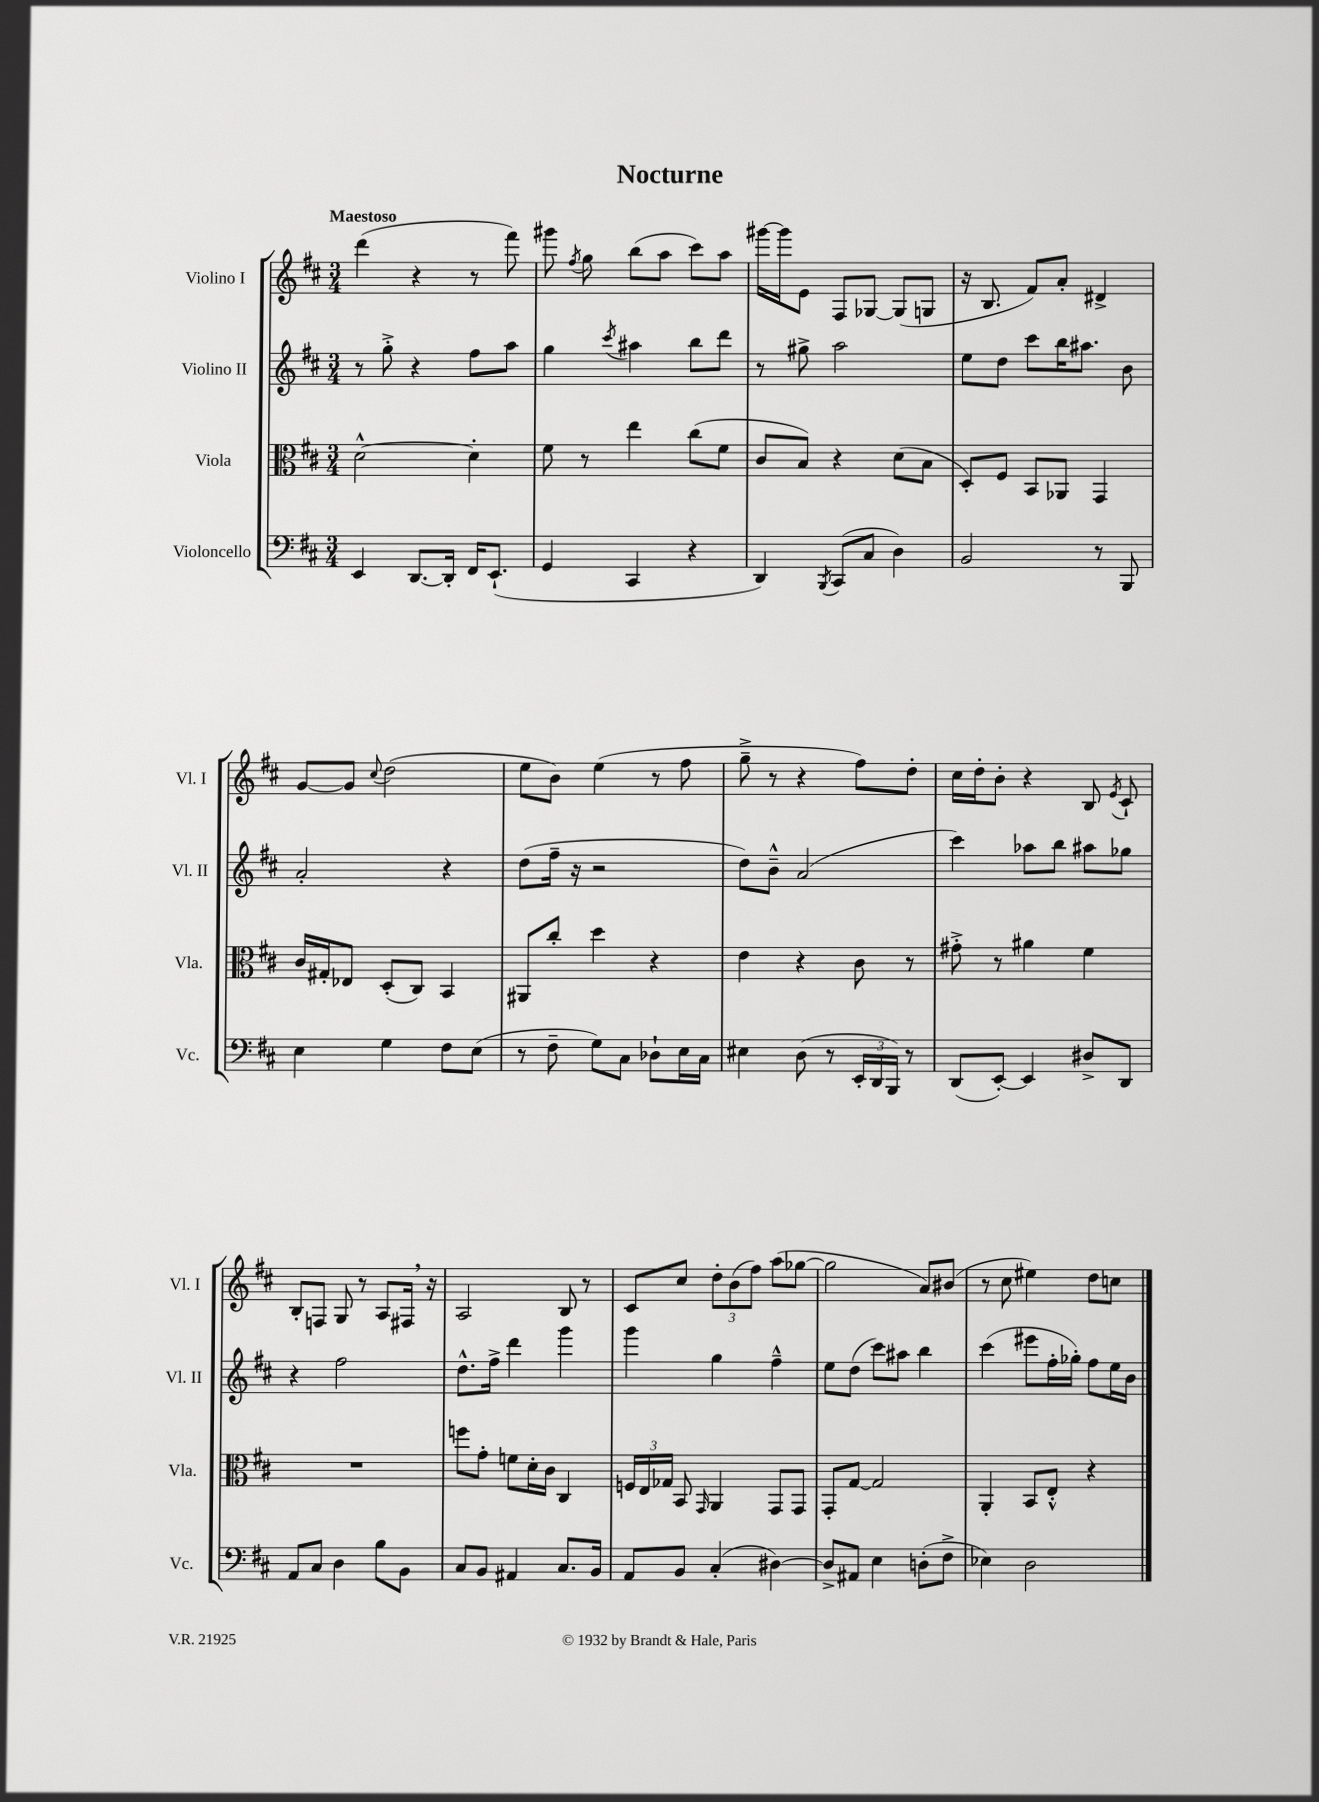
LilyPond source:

\header { title = "Nocturne" }
<<
\new StaffGroup <<
\new Staff = "s0" \with { instrumentName = "Violino I" shortInstrumentName = "Vl. I" } {
    \clef treble \key d \major \numericTimeSignature \time 3/4 \tempo "Maestoso"
    \autoBeamOff d'''4( r4 r8 fis'''8) |
    gis'''8 \acciaccatura { fis''8 } g''8 b''8[( a''8] cis'''8[) a''8] |
    gis'''16[~ gis'''16 e'8] fis8[ ges8]~ ges8[( g8] |
    r16 b8. fis'8[) a'8]-. dis'4-> |
    g'8[~ g'8] \appoggiatura { cis''8 } d''2( |
    e''8[ b'8]) e''4( r8 fis''8 |
    g''8---> r8 r4 fis''8[) d''8]-. |
    cis''16[ d''16-. b'8]-. r4 b8 \acciaccatura { e'8 } cis'8-! |
    b8[-. f8] g8 r8 a8[ fis16] \breathe r16 |
    a2 b8 r8 |
    cis'8[ cis''8] \tuplet 3/2 { d''8[-. b'8( fis''8]) } a''8[( ges''8]~ |
    ges''2 a'8[) bis'8]( |
    r8 cis''8 eis''4) d''8[ c''8] \bar "|." |
}
\new Staff = "s1" \with { instrumentName = "Violino II" shortInstrumentName = "Vl. II" } {
    \clef treble \key d \major \numericTimeSignature \time 3/4
    \autoBeamOff r8 g''8-.-> r4 fis''8[ a''8] |
    g''4 \acciaccatura { cis'''8 } ais''4 b''8[ d'''8] |
    r8 gis''8-> a''2 |
    e''8[ d''8] cis'''8[ b''16 ais''8.] b'8 |
    a'2-. r4 |
    d''8[( fis''16]-- r16 r2 |
    d''8[) b'8]---^ a'2( |
    cis'''4) aes''8[ b''8] ais''8[ ges''8] |
    r4 fis''2 |
    d''8.[-^ fis''16]-> d'''4 g'''4 |
    g'''4 g''4 fis''4---^ |
    e''8[ d''8]( cis'''8[) ais''8] b''4 |
    cis'''4( eis'''8[ fis''16-. ges''16]-.) fis''8[ e''16 b'16] \bar "|." |
}
\new Staff = "s2" \with { instrumentName = "Viola" shortInstrumentName = "Vla." } {
    \clef alto \key d \major \numericTimeSignature \time 3/4
    \autoBeamOff d'2~-^ d'4-. |
    fis'8 r8 e''4 cis''8[( fis'8] |
    cis'8[ b8]) r4 d'8[( b8] |
    d8[-.) fis8] b,8[ aes,8] g,4 |
    cis'16[ gis16-. ees8] d8[-.( cis8]) b,4 |
    ais,8[ cis''8]-. d''4 r4 |
    e'4 r4 cis'8 r8 |
    gis'8-.-> r8 ais'4 fis'4 |
    R2. |
    f''8[ g'8]-. f'8[ d'16-. cis'16] cis4 |
    \tuplet 3/2 { f16[ e16 ges16] } b,8 \grace { g,16 } a,4 g,8[ g,8] |
    g,8[-. g8]~ g2 |
    a,4-. b,8[ e8]-.-^ r4 \bar "|." |
}
\new Staff = "s3" \with { instrumentName = "Violoncello" shortInstrumentName = "Vc." } {
    \clef bass \key d \major \numericTimeSignature \time 3/4
    \autoBeamOff e,4 d,8.[~ d,16]-. fis,16[ e,8.]-!( |
    g,4 cis,4 r4 |
    d,4) \acciaccatura { b,,8 } cis,8[( cis8] d4) |
    b,2 r8 b,,8 |
    e4 g4 fis8[ e8]( |
    r8 fis8-- g8[) cis8] des8[-! e16 cis16] |
    eis4 d8( r8 \tuplet 3/2 { e,16[-. d,16 b,,16]) } r8 |
    d,8[( e,8]~-.) e,4 dis8[-> d,8] |
    a,8[ cis8] d4 b8[ b,8] |
    cis8[ b,8] ais,4 cis8.[ b,16] |
    a,8[ b,8] cis4-.( dis4~) |
    dis8[-> ais,8] e4 d8[-.( fis8]-> |
    ees4) d2 \bar "|." |
}
>>
>>
\layout { \context { \Score \remove "Bar_number_engraver" } }
